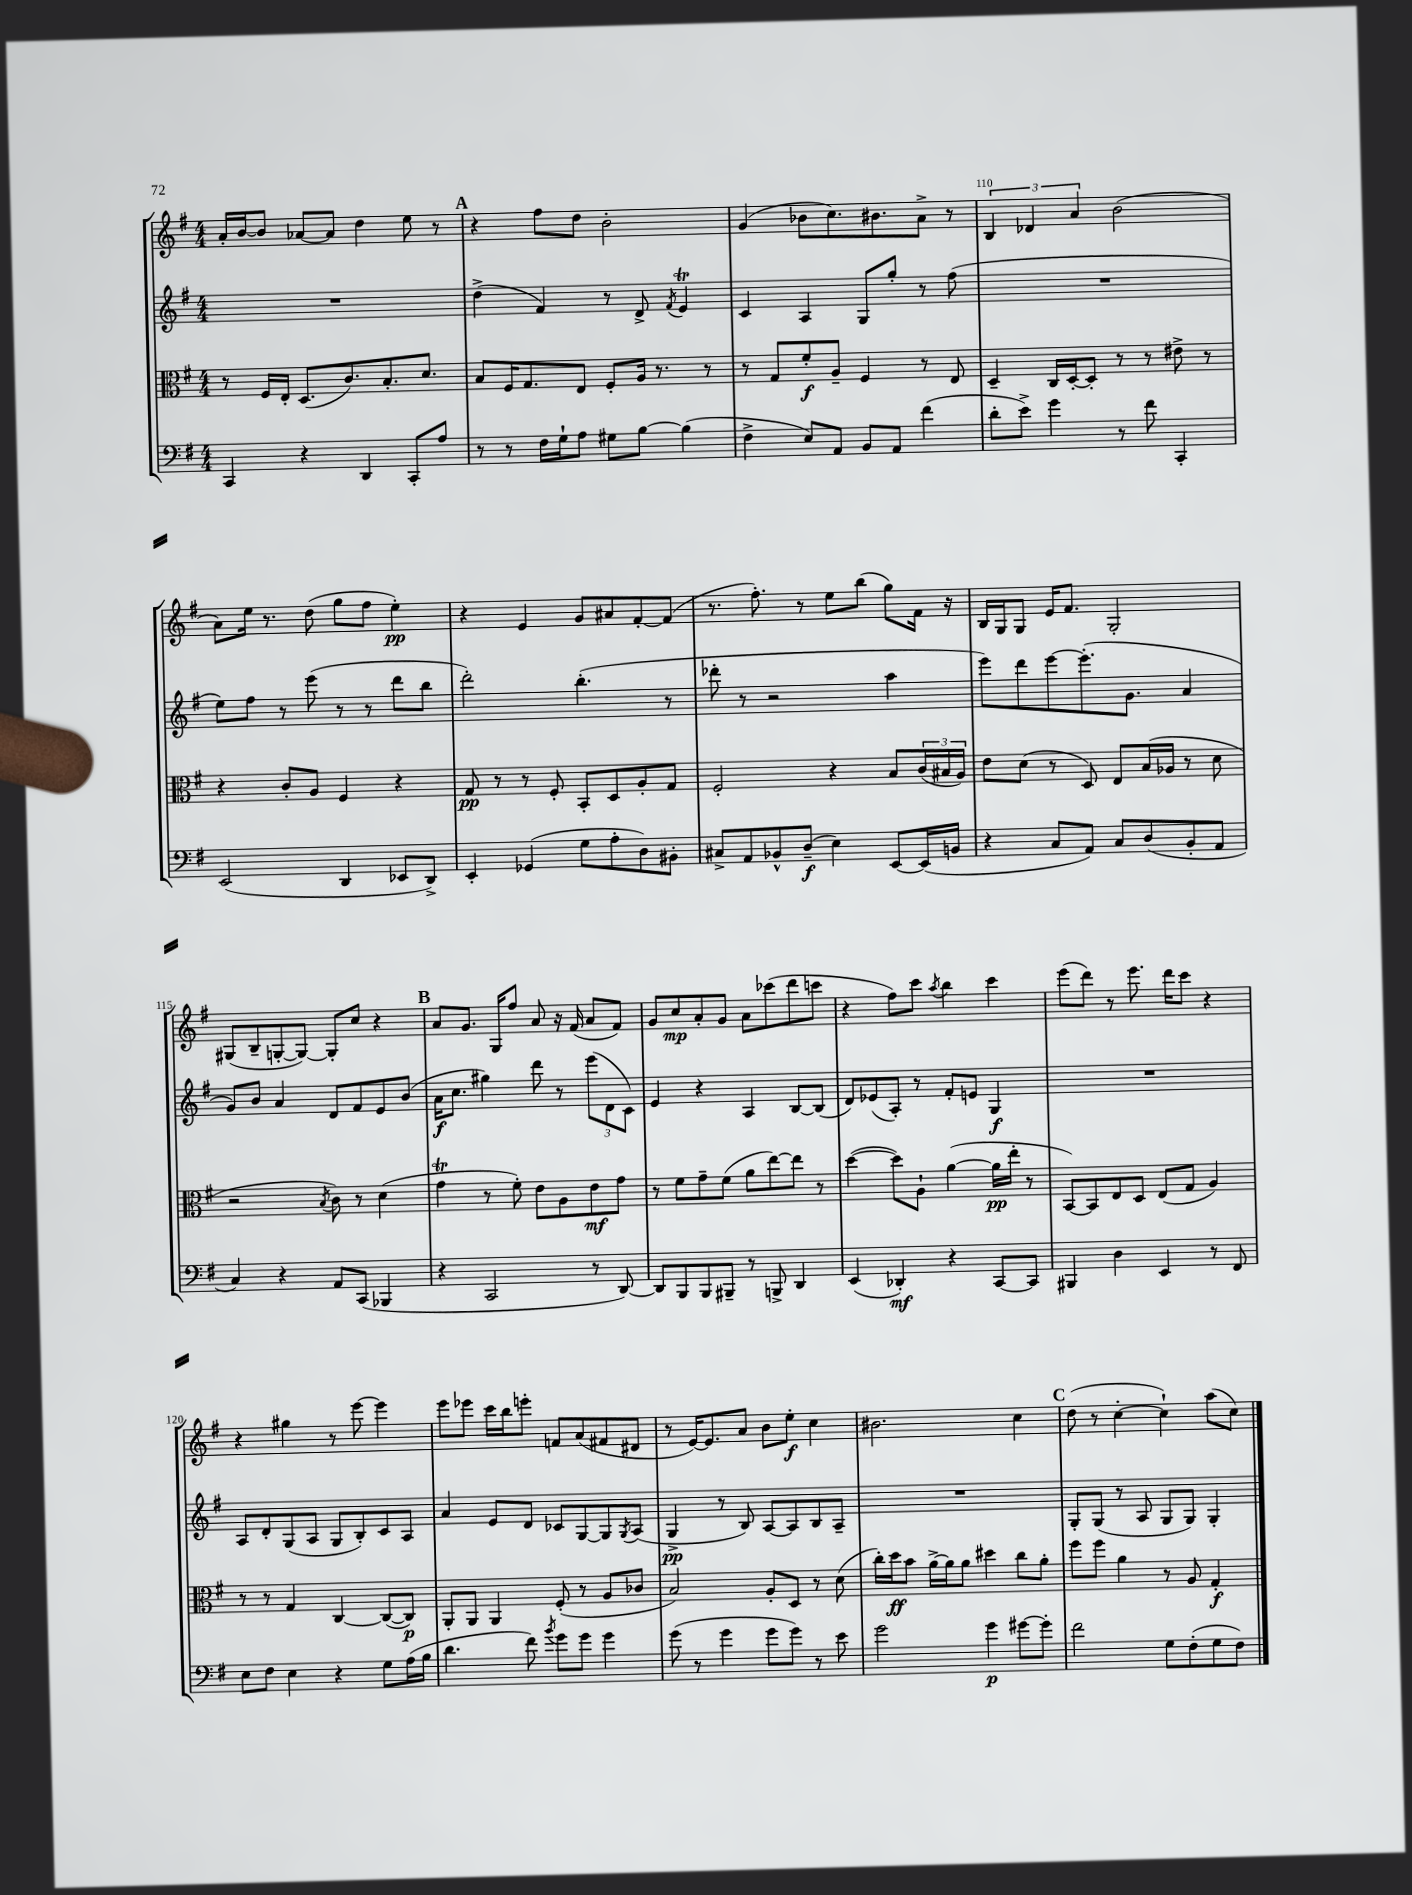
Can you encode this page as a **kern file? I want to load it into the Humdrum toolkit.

**kern	**dynam	**kern	**dynam	**kern	**dynam	**kern	**dynam
*part4	*part4	*part3	*part3	*part2	*part2	*part1	*part1
*staff4	*staff4	*staff3	*staff3	*staff2	*staff2	*staff1	*staff1
*clefF4	*	*clefC3	*	*clefG2	*	*clefG2	*
*k[f#]	*	*k[f#]	*	*k[f#]	*	*k[f#]	*
*M4/4	*	*M4/4	*	*M4/4	*	*M4/4	*
=107	=107	=107	=107	=107	=107	=107	=107
4CC/	.	8r	.	1r	.	16a'/LL	.
.	.	.	.	.	.	[16b/J	.
.	.	16F#/LL	.	.	.	8b/J]	.
.	.	16E'/JJ	.	.	.	.	.
4r	.	(8.D/L	.	.	.	[8a-X/L	.
.	.	.	.	.	.	8a-/J]	.
.	.	8.c/)	.	.	.	.	.
4DD/	.	.	.	.	.	4dd\	.
.	.	8.B'/	.	.	.	.	.
8CC'/L	.	.	.	.	.	8ee\	.
.	.	8.d/J	.	.	.	.	.
8A/J	.	.	.	.	.	8r	.
!!LO:REH:place=s1:t=A
=108	=108	=108	=108	=108	=108	=108	=108
8r	.	8B/L	.	(4dd^\	.	4r	.
8r	.	16F#/K	.	.	.	.	.
.	.	8.G/	.	.	.	.	.
16F#\LL	.	.	.	4f#/)	.	8ff#\L	.
16G`\J	.	.	.	.	.	.	.
8A\J	.	8E/J	.	.	.	8dd\J	.
8G#X\L	.	8F#'/L	.	8r	.	2b'\	.
[8B\J	.	16A/Jk	.	8d^/	.	.	.
.	.	8.r	.	.	.	.	.
.	.	.	.	8qf#/	.	.	.
(4B\]	.	.	.	4eT/	.	.	.
.	.	8r	.	.	.	.	.
=109	=109	=109	=109	=109	=109	=109	=109
4F#^\	.	8r	.	4c/	.	(4g/	.
.	.	8G/L	.	.	.	.	.
8E/L)	.	8f#'/	f	4A/	.	8b-X\L	.
8AA/J	.	8A~/J	.	.	.	8.cc\)	.
8BB/L	.	4F#/	.	8G/L	.	.	.
.	.	.	.	.	.	8.b#X\	.
8AA/J	.	.	.	8gg'/J	.	.	.
(4f#\	.	8r	.	8r	.	8a^\J	.
.	.	8E/	.	(8ff#\	.	8r	.
=110	=110	=110	=110	=110	=110	=110	=110
8d'\L	.	4D~/	.	1r	.	6B/	.
8e^\J)	.	.	.	.	.	.	.
.	.	.	.	.	.	6d-X/	.
4g\	.	16C/LL	.	.	.	.	.
.	.	[16D'/J	.	.	.	.	.
.	.	.	.	.	.	6a/	.
.	.	8D'/J]	.	.	.	.	.
8r	.	8r	.	.	.	(2b\	.
8f#\	.	8r	.	.	.	.	.
4CC'/	.	8e#X^\	.	.	.	.	.
.	.	8r	.	.	.	.	.
!!LO:LB:g=z
=111	=111	=111	=111	=111	=111	=111	=111
(2EE/	.	4r	.	8ee\L)	.	8a\L)	.
.	.	.	.	8ff#\J	.	16ee\Jk	.
.	.	.	.	.	.	8.r	.
.	.	8c'/L	.	8r	.	.	.
.	.	8A/J	.	(8eee\	.	(8dd\	.
4DD/	.	4F#/	.	8r	.	8gg\L	.
.	.	.	.	8r	.	8ff#\J	.
8EE-X/L	.	4r	.	8ddd\L	.	4ee'\)	pp
8DD^/J)	.	.	.	8bb\J	.	.	.
=112	=112	=112	=112	=112	=112	=112	=112
4EE'/	.	8G/	pp	2ddd'\)	.	4r	.
.	.	8r	.	.	.	.	.
(4GG-X/	.	8r	.	.	.	4e/	.
.	.	8F#'/	.	.	.	.	.
8G\L	.	8BB'/L	.	(4.bb'\	.	8g/L	.
8A'\	.	8D/	.	.	.	8a#X/	.
8D\)	.	8A'/	.	.	.	[8f#'/	.
8BB#X'\J	.	8G/J	.	8r	.	(8f#/J]	.
=113	=113	=113	=113	=113	=113	=113	=113
8C#X^/L	.	2F#'/	.	8ddd-X'\	.	8.r	.
8AA/	.	.	.	8r	.	.	.
.	.	.	.	.	.	8.ff#'\)	.
8BB-X^^/	.	.	.	2r	.	.	.
(8D~/J	f	.	.	.	.	8r	.
4E\)	.	4r	.	.	.	8ee\L	.
.	.	.	.	.	.	(8bb\J	.
[8EE/L	.	8B/L	.	4aa\	.	8gg\L)	.
(16EE/L]	.	(24c/L	.	.	.	16f#\Jk	.
.	.	24B#X/	.	.	.	.	.
16BBn/JJ	.	.	.	.	.	16r	.
.	.	24A/JJ)	.	.	.	.	.
=114	=114	=114	=114	=114	=114	=114	=114
4r	.	8e\L	.	8eee\L)	.	16B/LL	.
.	.	.	.	.	.	16G/J	.
.	.	(8d\J	.	8ddd\	.	8G/J	.
8C/L	.	8r	.	[8eee\	.	16e/KL	.
.	.	.	.	.	.	8.f#/J	.
8AA/J)	.	8D/)	.	(8.eee'\]	.	.	.
8C/L	.	8E/L	.	.	.	2G'/	.
.	.	.	.	8.g\J	.	.	.
(8D/	.	(16B/L	.	.	.	.	.
.	.	16A-X/JJ	.	.	.	.	.
8BB'/	.	8r	.	4a/	.	.	.
8AA/J	.	8d\	.	.	.	.	.
!!LO:LB:g=z
=115	=115	=115	=115	=115	=115	=115	=115
4C/)	.	2r	.	8g/L)	.	(8G#X/L	.
.	.	.	.	8b/J	.	8B~/	.
4r	.	.	.	4a/	.	[8Gn'/	.
.	.	.	.	.	.	8G/J_)	.
.	.	8qB/	.	.	.	.	.
8AA/L	.	8c\)	.	8d/L	.	8G'/L]	.
(8CC/J	.	8r	.	8f#/	.	8cc/J	.
4BBB-X/	.	(4d\	.	8e/	.	4r	.
.	.	.	.	(8b/J	.	.	.
!!LO:REH:place=s1:t=B
=116	=116	=116	=116	=116	=116	=116	=116
4r	.	4gT\	.	16a\KL	f	8a/L	.
.	.	.	.	8.cc\J	.	.	.
.	.	.	.	.	.	8.g/J	.
2CC/	.	8r	.	4gg#X\)	.	.	.
.	.	.	.	.	.	16G/KL	.
.	.	8f#'\)	.	.	.	8ff#/J	.
.	.	8e\L	.	8ddd\	.	8a/	.
.	.	8A\	.	8r	.	16r	.
.	.	.	.	.	.	(16f#/	.
8r	.	8e\	mf	(12eee\L	.	8a/L	.
.	.	.	.	12d\	.	.	.
[8DD/)	.	8g\J	.	.	.	8f#/J)	.
.	.	.	.	12c\J)	.	.	.
=117	=117	=117	=117	=117	=117	=117	=117
8DD/L]	.	8r	.	4e/	.	8g/L	.
8BBB/	.	8f#\L	.	.	.	8cc/	mp
8BBB/	.	8g~\	.	4r	.	8a'/	.
8BBB#X~/J	.	(8f#\J	.	.	.	8g/J	.
8r	.	8a\L	.	4A/	.	8a\L	.
8BBBn^/	.	[8ee\)	.	.	.	(8ccc-X\	.
4DD/	.	8ee\J]	.	[8B/L	.	8ddd\	.
.	.	8r	.	(8B/J]	.	8cccn\J	.
=118	=118	=118	=118	=118	=118	=118	=118
(4EE/	.	([4dd\	.	8d/L)	.	4r	.
.	.	.	.	(8e-X/	.	.	.
4DD-X'/)	mf	8dd\L])	.	8A'/J)	.	8ff#\L)	.
.	.	8A`\J	.	8r	.	8ccc\J	.
.	.	.	.	.	.	8qaa/	.
4r	.	([4a\	.	8f#'/L	.	4bb\	.
.	.	.	.	8en/J	.	.	.
[8CC/L	.	16a\LL]	pp	4G/	f	4ccc\	.
.	.	16ee'\JJ	.	.	.	.	.
8CC/J]	.	8r	.	.	.	.	.
=119	=119	=119	=119	=119	=119	=119	=119
4BBB#X/	.	[8BB/L)	.	1r	.	(8eee\L	.
.	.	8BB/]	.	.	.	8ddd\J)	.
4D\	.	8E/	.	.	.	8r	.
.	.	8D/J	.	.	.	8.eee\	.
4EE/	.	(8E/L	.	.	.	.	.
.	.	.	.	.	.	16ddd\KL	.
.	.	8G/J	.	.	.	8ccc\J	.
8r	.	4A/)	.	.	.	4r	.
8FF#/	.	.	.	.	.	.	.
!!LO:LB:g=z
=120	=120	=120	=120	=120	=120	=120	=120
8E\L	.	8r	.	8A/L	.	4r	.
8F#\J	.	8r	.	8d'/	.	.	.
4E\	.	4G/	.	(8G/	.	4gg#X\	.
.	.	.	.	8A/J	.	.	.
4r	.	[4C/	.	8G/L	.	8r	.
.	.	.	.	8B'/)	.	[8eee\	.
8G\L	.	(8C/L_	.	8c/	.	4eee\]	.
(16A\L	.	8C/J])	p	8A/J	.	.	.
16B\JJ	.	.	.	.	.	.	.
=121	=121	=121	=121	=121	=121	=121	=121
4.d\	.	8AA'/L	.	4a/	.	8eee\L	.
.	.	8AA/J	.	.	.	8eee-X\J	.
.	.	4AA/	.	8e/L	.	16ccc\LL	.
.	.	.	.	.	.	16bb\J	.
8f#\)	.	.	.	8d/J	.	8eeen'\J	.
8qb/	.	.	.	.	.	.	.
8g\L	.	(8F#'/	.	8c-X/L	.	8fn/L	.
8g\J	.	8r	.	[8G/	.	(8a/	.
4g\	.	8A/L	.	8G/]	.	8f#X/	.
.	.	.	.	8qG/	.	.	.
.	.	8c-X/J	.	(8A/J	.	8d#X/J	.
=122	=122	=122	=122	=122	=122	=122	=122
(8g\	.	2B/)	.	4G^/	pp	8r	.
8r	.	.	.	.	.	[16e/KL)	.
.	.	.	.	.	.	8.e/]	.
4g\	.	.	.	8r	.	.	.
.	.	.	.	8B/)	.	8a/J	.
8g\L	.	8A'/L	.	[8A/L	.	8b\L	.
8g\J)	.	8D/J	.	8A/]	.	8ee'\J	f
8r	.	8r	.	8B/	.	4cc\	.
8e\	.	(8d\	.	8A~/J	.	.	.
=123	=123	=123	=123	=123	=123	=123	=123
2g\	.	16cc'\LL)	.	1r	.	2.b#X\	.
.	.	16dd\J	ff	.	.	.	.
.	.	8b\J	.	.	.	.	.
.	.	[16a^\LL	.	.	.	.	.
.	.	16a\J]	.	.	.	.	.
.	.	8a\J	.	.	.	.	.
4g\	p	4dd#X\	.	.	.	.	.
[8g#X\L	.	8cc\L	.	.	.	4cc\	.
8g#'\J]	.	8a'\J	.	.	.	.	.
!!LO:REH:place=s1:t=C
=124	=124	=124	=124	=124	=124	=124	=124
2f#\	.	8ff#\L	.	8G'/L	.	(8dd\	.
.	.	8ff#\J	.	(8G/J	.	8r	.
.	.	4a\	.	8r	.	[4cc'\	.
.	.	.	.	8A/	.	.	.
8G\L	.	8r	.	8G/L	.	4cc`\])	.
(8F#'\	.	8A/	.	8G/J)	.	.	.
8G\	.	4G'/	f	4G'/	.	(8aa\L	.
8F#\J)	.	.	.	.	.	8cc\J)	.
==	==	==	==	==	==	==	==
*-	*-	*-	*-	*-	*-	*-	*-
